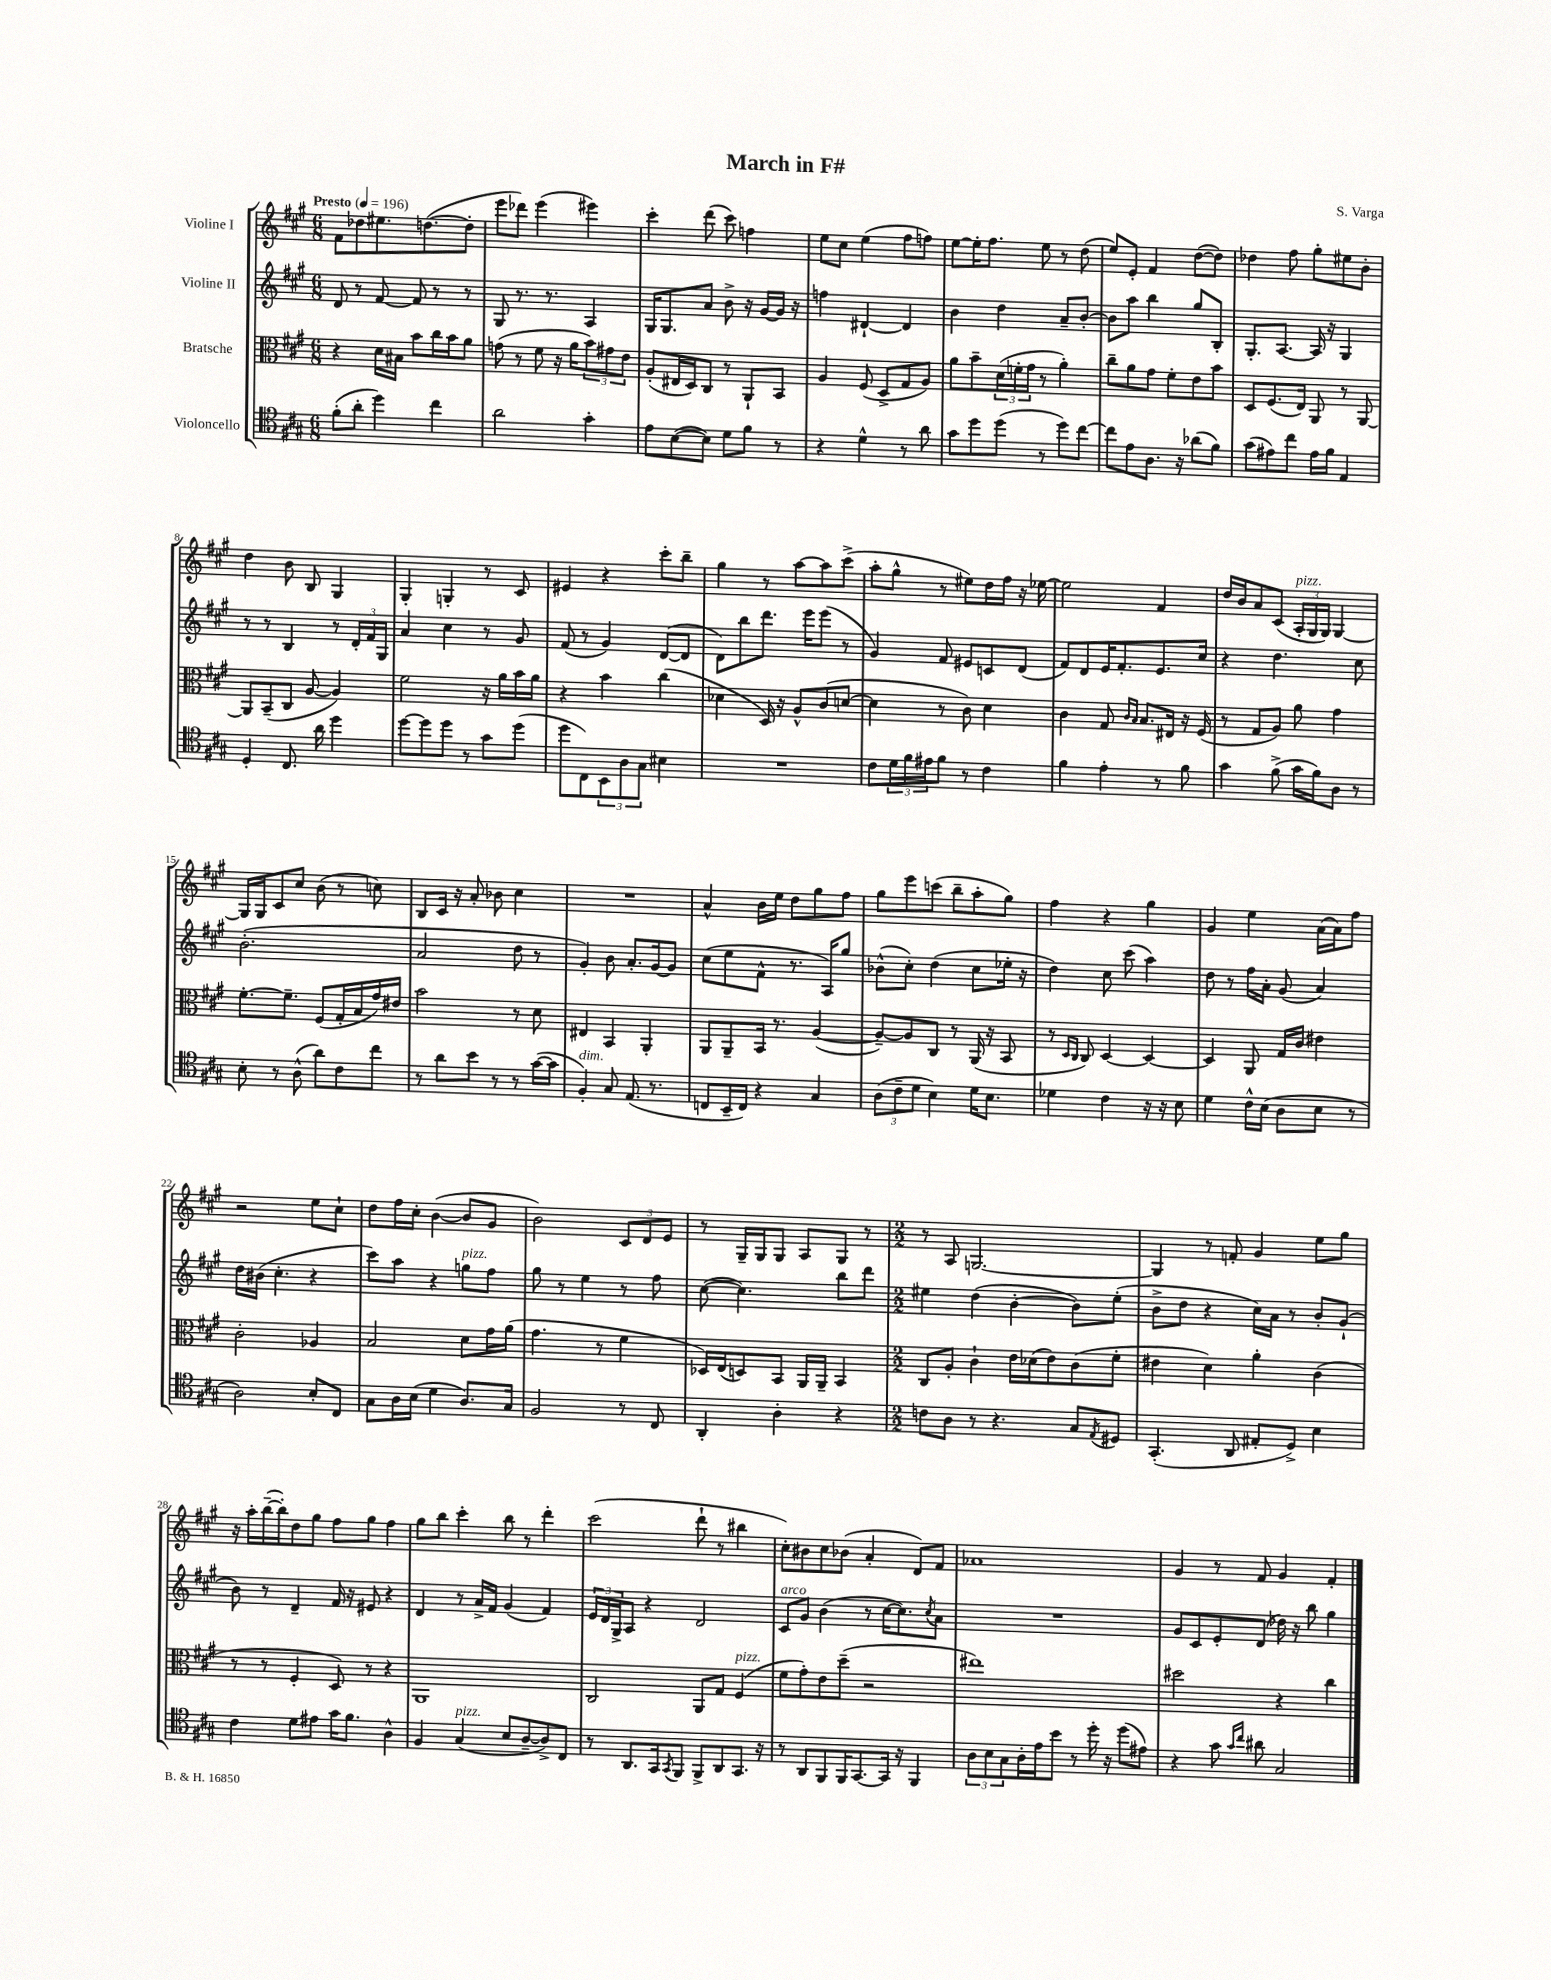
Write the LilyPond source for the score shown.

\header { title = "March in F#" composer = "S. Varga" }
<<
\new StaffGroup <<
\new Staff = "s0" \with { instrumentName = "Violine I" } {
    \clef treble \key a \major \numericTimeSignature \time 6/8 \tempo "Presto" 4 = 196
    fis'8 des''8 eis''8. d''8.~( d''8-. |
    e'''8 des'''8) e'''4( eis'''4) |
    cis'''4-. d'''8( cis'''8) f''4 |
    e''8 cis''8 e''4( fis''8 f''8) |
    e''8~ e''16-. fis''8. e''8 r8 d''8( |
    e''8) e'8-. fis'4 d''8~( d''8) |
    des''4 fis''8 gis''8-. eis''8 b'8-. |
    d''4 b'8 b8 gis4 |
    gis4-. g4-. r8 cis'8 |
    eis'4 r4 cis'''8-. b''8-- |
    gis''4 r8 a''8~ a''8 cis'''8->( |
    a''8-. gis''8-^ r8 eis''8) d''16 fis''16 r16 ees''16~ |
    ees''2 fis'4 |
    d''16 b'16 a'8 cis'8( \tuplet 3/2 { a16-.^\markup { \italic "pizz." } gis16 gis16) } gis4~ |
    gis16 gis16 cis'8 cis''8 b'8( r8 c''8) |
    b8 cis'16 r16 a'8-. bes'8 cis''4 |
    R2. |
    a'4-^ b'16 e''16 d''8 gis''8 fis''8 |
    gis''8 e'''8 c'''8( b''8-- a''8-. gis''8) |
    fis''4 r4 gis''4 |
    gis'4 e''4 a'16( a'16) fis''8 |
    r2 e''8 cis''8-! |
    d''8 fis''16 cis''16-. b'4~( b'8 gis'8 |
    b'2) \tuplet 3/2 { cis'8 d'8 e'8 } |
    r8 gis16-- gis16 gis8 a8 gis8 r8 |
    \numericTimeSignature \time 2/2 r8 a8 g2.~ |
    g4 r8 f'8-. gis'4 e''8 gis''8 |
    r16 a''16-. b''16~--( b''16-.) d''8 gis''8 fis''8 gis''8 fis''4 |
    gis''8 b''8 cis'''4-. b''8 r8 d'''4-. |
    cis'''2( d'''8-! r8 bis''4 |
    cis''8-.) bis'8 cis''8 bes'8( a'4-. d'8) fis'8 |
    aes'1 |
    gis'4 r8 fis'8 gis'4 fis'4-. \bar "|." |
}
\new Staff = "s1" \with { instrumentName = "Violine II" } {
    \clef treble \key a \major \numericTimeSignature \time 6/8
    d'8 r8 fis'8~ fis'8 r8 r8 |
    gis8 r8. r8. a4 |
    gis16 gis8. a'8 b'8-> r16 gis'16~ gis'16 r16 |
    f''4 dis'4~-! dis'4 |
    b'4 d''4 a'8-- b'8~-. |
    b'8 a''8 b''4 gis''8 b8-. |
    gis8.-. a8.~ a16 r16 gis4 |
    r8 r8 b4 r8 \tuplet 3/2 { d'16-. fis'16 gis16 } |
    a'4 cis''4 r8 gis'8 |
    fis'8( r8 gis'4) d'8~( d'8 |
    d'8) b''8 d'''8. e'''16 e'''8( r8 |
    gis'4) fis'8 eis'8 c'8 d'8( |
    fis'8) d'8 e'16 fis'8.-. e'8. cis''16 |
    r4 d''4. cis''8 |
    b'2.-.( |
    a'2 d''8 r8 |
    gis'4-.) b'8 a'8.-. gis'16~ gis'8 |
    cis''8( e''8 fis'8-^ r8. a16) gis''8 |
    bes'8-^( cis''8-.) d''4( cis''8 ees''16-. r16 |
    d''4) cis''8 cis'''8( a''4) |
    d''8 r8 fis''16 a'16-. gis'8( a'4) |
    d''16 bis'16( cis''4.-. r4 |
    cis'''8) a''8 r4 g''8^\markup { \italic "pizz." } fis''8 |
    gis''8 r8 e''4 r8 fis''8 |
    cis''8~( cis''4.) b''8 d'''8 |
    \numericTimeSignature \time 2/2 eis''4 d''4( b'4~-. b'8) eis''8-.( |
    b'8-> d''8 r4 cis''16) a'16 r8 b'8-. gis'8-!( |
    b'8) r8 d'4-- fis'16 r16 eis'8 r4 |
    d'4 r8 a'16-> fis'16 gis'4( fis'4) |
    \tuplet 3/2 { e'16 d'16 gis16-> } a8 r4 d'2 |
    cis'8^\markup { \italic "arco" } gis'8 b'4( r8 cis''16~ cis''8.) \acciaccatura { cis''8 } a'8 |
    R1 |
    gis'8 cis'8 e'8-. d'8( des''16) r16 b''8 gis''4 \bar "|." |
}
\new Staff = "s2" \with { instrumentName = "Bratsche" } {
    \clef alto \key a \major \numericTimeSignature \time 6/8
    r4 d'16 bis16 b'8 cis''16 b'16 a'8 |
    g'8( r8 fis'8 r16 a'16 \tuplet 3/2 { b'8) gis'8 e'8 } |
    a8-.( eis16 d16) cis8 r8 a,8-! b,8 |
    a4 fis8( d8-> gis8 a8) |
    a'8 b'8-- \tuplet 3/2 { d'16( f'16-. gis'16 } r8 a'4-.) |
    cis''8-- a'8 gis'8 fis'8-. e'8 b'8 |
    d8 fis8.( e16) a,8 r8 a,8~ |
    a,8 b,8--( cis8 a8~ a4) |
    fis'2 r16 a'16 b'16 a'16 |
    r4 b'4 cis''4( |
    des'4 d16) r16 a8-^ cis'8( d'8~ |
    d'4 r8 cis'8) d'4 |
    cis'4 gis8 \grace { cis'16 b16 } b8. eis16 r16 fis16( |
    r8 gis8 a8) a'8 gis'4 |
    fis'8.~-. fis'8.-- fis8( gis16-. b16 gis'16) eis'16 |
    b'2 r8 d'8 |
    eis4 b,4 a,4-. |
    a,8 a,8-- b,16 r8. a4~( |
    a8~--) a8 cis8 r8 a,16( r16 b,8 |
    r8 \grace { d16 cis16 } cis8) d4~ d4~ |
    d4 a,8 gis16 cis'16 eis'4 |
    cis'2-. aes4 |
    b2 d'8 gis'16 a'16( |
    gis'4. r8 fis'4 |
    des16) e16( d8) b,8 a,16 a,16-- b,4 |
    \numericTimeSignature \time 2/2 cis8 a8-. cis'4-! e'16 des'16( e'8) cis'8( fis'8-. |
    eis'4 d'4) a'4-. cis'4( |
    r8 r8 fis4-. d8) r8 r4 |
    a,1 |
    cis2 a,8 gis8 fis4^\markup { \italic "pizz." }( |
    fis'8 gis'8-.) e'8 d''8--( r2 |
    eis''1) |
    dis''2 r4 cis''4 \bar "|." |
}
\new Staff = "s3" \with { instrumentName = "Violoncello" } {
    \clef tenor \key a \major \numericTimeSignature \time 6/8
    fis'8-.( a'8-. d''4) cis''4 |
    a'2 gis'4-. |
    e'8 b8~( b8) d'8 fis'8 r8 |
    r4 d'4-^ r8 a'8 |
    gis'8 d''8 d''8( r8 d''8) cis''8~ |
    cis''8 e'8 a8. r16 aes'8( fis'8) |
    gis'8( eis'8) cis''8 eis'16 fis'16 e4 |
    d4-. cis8. a'16 d''4 |
    d''8~ d''8 d''8 r8 gis'8 d''8( |
    d''8 cis8) \tuplet 3/2 { b,8 a8 gis8 } bis4 |
    R2. |
    cis'8 \tuplet 3/2 { d'16 fis'16 eis'16 } fis'8 r8 cis'4 |
    fis'4 e'4-. r8 fis'8 |
    gis'4 fis'8->( gis'16 fis'16) a8 r8 |
    b8-. r8 a8-^( a'8) cis'8 cis''8 |
    r8 a'8 b'8 r8 r8 gis'16~( gis'16 |
    fis4-.^\markup { \italic "dim." }) gis8 e8.( r8. |
    c8 b,16-- c16) r4 gis4 |
    \tuplet 3/2 { a8( cis'8-- d'8 } b4) d'16 b8. |
    des'4 cis'4 r16 r16 b8 |
    d'4 cis'16-^ b16( a8 b8 r8 |
    a2) b8-. cis8 |
    gis8 a16 b16( d'4 a8.) gis16 |
    fis2 r8 cis8 |
    a,4-. a4-. r4 |
    \numericTimeSignature \time 2/2 c'8 a8 r8 r4. gis8 \acciaccatura { e8 } dis8 |
    gis,4.-.( a,8 eis8-. d8->) b4 |
    cis'4 d'8 eis'8 gis'16 fis'8. a4-^ |
    fis4 gis4^\markup { \italic "pizz." }( b8 a8~-- a8->) cis8 |
    r8 a,8. gis,16 \acciaccatura { gis,8 } fis,8 fis,8-> a,8 gis,8. r16 |
    r8 a,8 fis,8 fis,16 gis,8.~ gis,16 r16 fis,4 |
    \tuplet 3/2 { a8 b8 gis8 } a16-. e'16 b'8 r8 d''16-. r16 d''8( eis'8) |
    r4 gis'8 \grace { gis'16 cis''16 } ais'8 gis2 \bar "|." |
}
>>
>>
